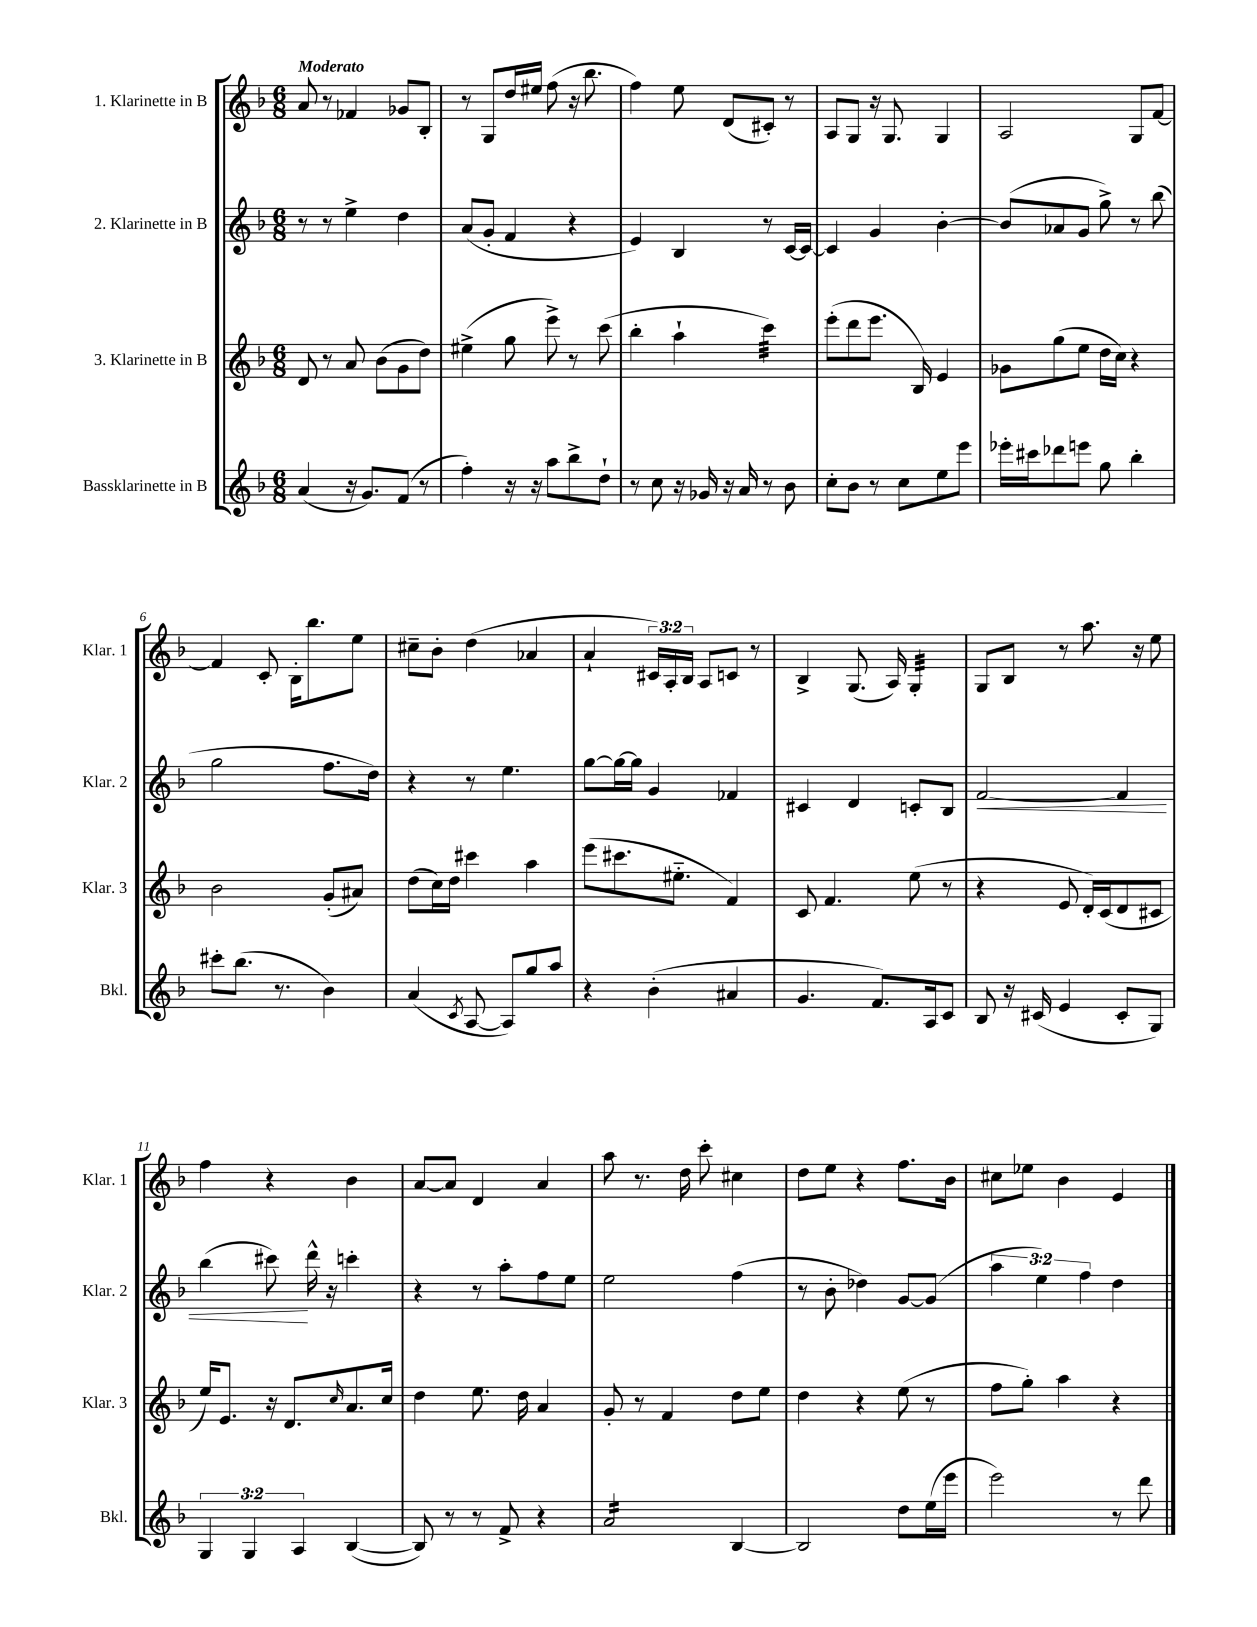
<<
\new StaffGroup <<
\new Staff = "s0" \with { instrumentName = "1. Klarinette in B" shortInstrumentName = "Klar. 1" } {
    \clef treble \key f \major \numericTimeSignature \time 6/8 \override Staff.TupletNumber.text = #tuplet-number::calc-fraction-text \tempo "Moderato"
    a'8 r8 fes'4 ges'8 bes8-. |
    r8 g8 d''16 eis''16 f''8( r16 bes''8. |
    f''4) e''8 d'8( cis'8-.) r8 |
    a8 g8 r16 g8. g4 |
    a2 g8 f'8~ |
    f'4 c'8-. bes16-. bes''8. e''8 |
    cis''8-- bes'8-. d''4( aes'4 |
    a'4-! \tuplet 3/2 { cis'16) a16-. bes16 } a8 c'8 r8 |
    bes4-> g8.( a16) g4:32-. |
    g8 bes8 r8 a''8. r16 e''8 |
    f''4 r4 bes'4 |
    a'8~ a'8 d'4 a'4 |
    a''8 r8. d''16 c'''8-. cis''4 |
    d''8 e''8 r4 f''8. bes'16 |
    cis''8 ees''8 bes'4 e'4 \bar "|." |
}
\new Staff = "s1" \with { instrumentName = "2. Klarinette in B" shortInstrumentName = "Klar. 2" } {
    \clef treble \key f \major \numericTimeSignature \time 6/8 \override Staff.TupletNumber.text = #tuplet-number::calc-fraction-text
    r8 r8 e''4-> d''4 |
    a'8( g'8-. f'4 r4 |
    e'4) bes4 r8 c'16~ c'16~ |
    c'4 g'4 bes'4~-. |
    bes'8( aes'8 g'8 g''8->) r8 bes''8( |
    g''2 f''8. d''16) |
    r4 r8 e''4. |
    g''8~ g''16~ g''16 g'4 fes'4 |
    cis'4 d'4 c'8-. bes8 |
    f'2~\< f'4 |
    bes''4( cis'''8\!) d'''16-^ r16 c'''4-. |
    r4 r8 a''8-. f''8 e''8 |
    e''2 f''4( |
    r8 bes'8-. des''4) g'8~ g'8( |
    \tuplet 3/2 { a''4 e''4) f''4 } d''4 \bar "|." |
}
\new Staff = "s2" \with { instrumentName = "3. Klarinette in B" shortInstrumentName = "Klar. 3" } {
    \clef treble \key f \major \numericTimeSignature \time 6/8
    d'8 r8 a'8 bes'8( g'8 d''8) |
    eis''4->( g''8 e'''8->) r8 c'''8( |
    bes''4-. a''4-! c'''4:32) |
    e'''8-.( d'''8 e'''8. bes16) e'4 |
    ges'8 g''8( e''8 d''16 c''16) r4 |
    bes'2 g'8-.( ais'8) |
    d''8( c''16) d''16 cis'''4 a''4 |
    e'''8( cis'''8. eis''8.-_ f'4) |
    c'8 f'4. e''8( r8 |
    r4 e'8 d'16-.) c'16( d'8 cis'8 |
    e''16) e'8. r16 d'8. \grace { c''16 } a'8. c''16 |
    d''4 e''8. d''16 a'4 |
    g'8-. r8 f'4 d''8 e''8 |
    d''4 r4 e''8( r8 |
    f''8 g''8-.) a''4 r4 \bar "|." |
}
\new Staff = "s3" \with { instrumentName = "Bassklarinette in B" shortInstrumentName = "Bkl." } {
    \clef treble \key f \major \numericTimeSignature \time 6/8 \override Staff.TupletNumber.text = #tuplet-number::calc-fraction-text
    a'4( r16 g'8.) f'8( r8 |
    f''4-.) r16 r16 a''8 bes''8-> d''8-! |
    r8 c''8 r16 ges'16 r16 a'16 r8 bes'8 |
    c''8-. bes'8 r8 c''8 e''8 e'''8 |
    ees'''16-. cis'''16 des'''8 e'''8 g''8 bes''4-. |
    cis'''8-. bes''8.( r8. bes'4) |
    a'4( \acciaccatura { c'8 } a8~ a8) g''8 a''8 |
    r4 bes'4-.( ais'4 |
    g'4. f'8.) a16 c'8 |
    bes8 r16 cis'16( e'4 cis'8-. g8) |
    \tuplet 3/2 { g4 g4 a4 } bes4~( |
    bes8) r8 r8 f'8-> r4 |
    a'2:16 bes4~ |
    bes2 d''8 e''16( e'''16 |
    e'''2) r8 d'''8 \bar "|." |
}
>>
>>
